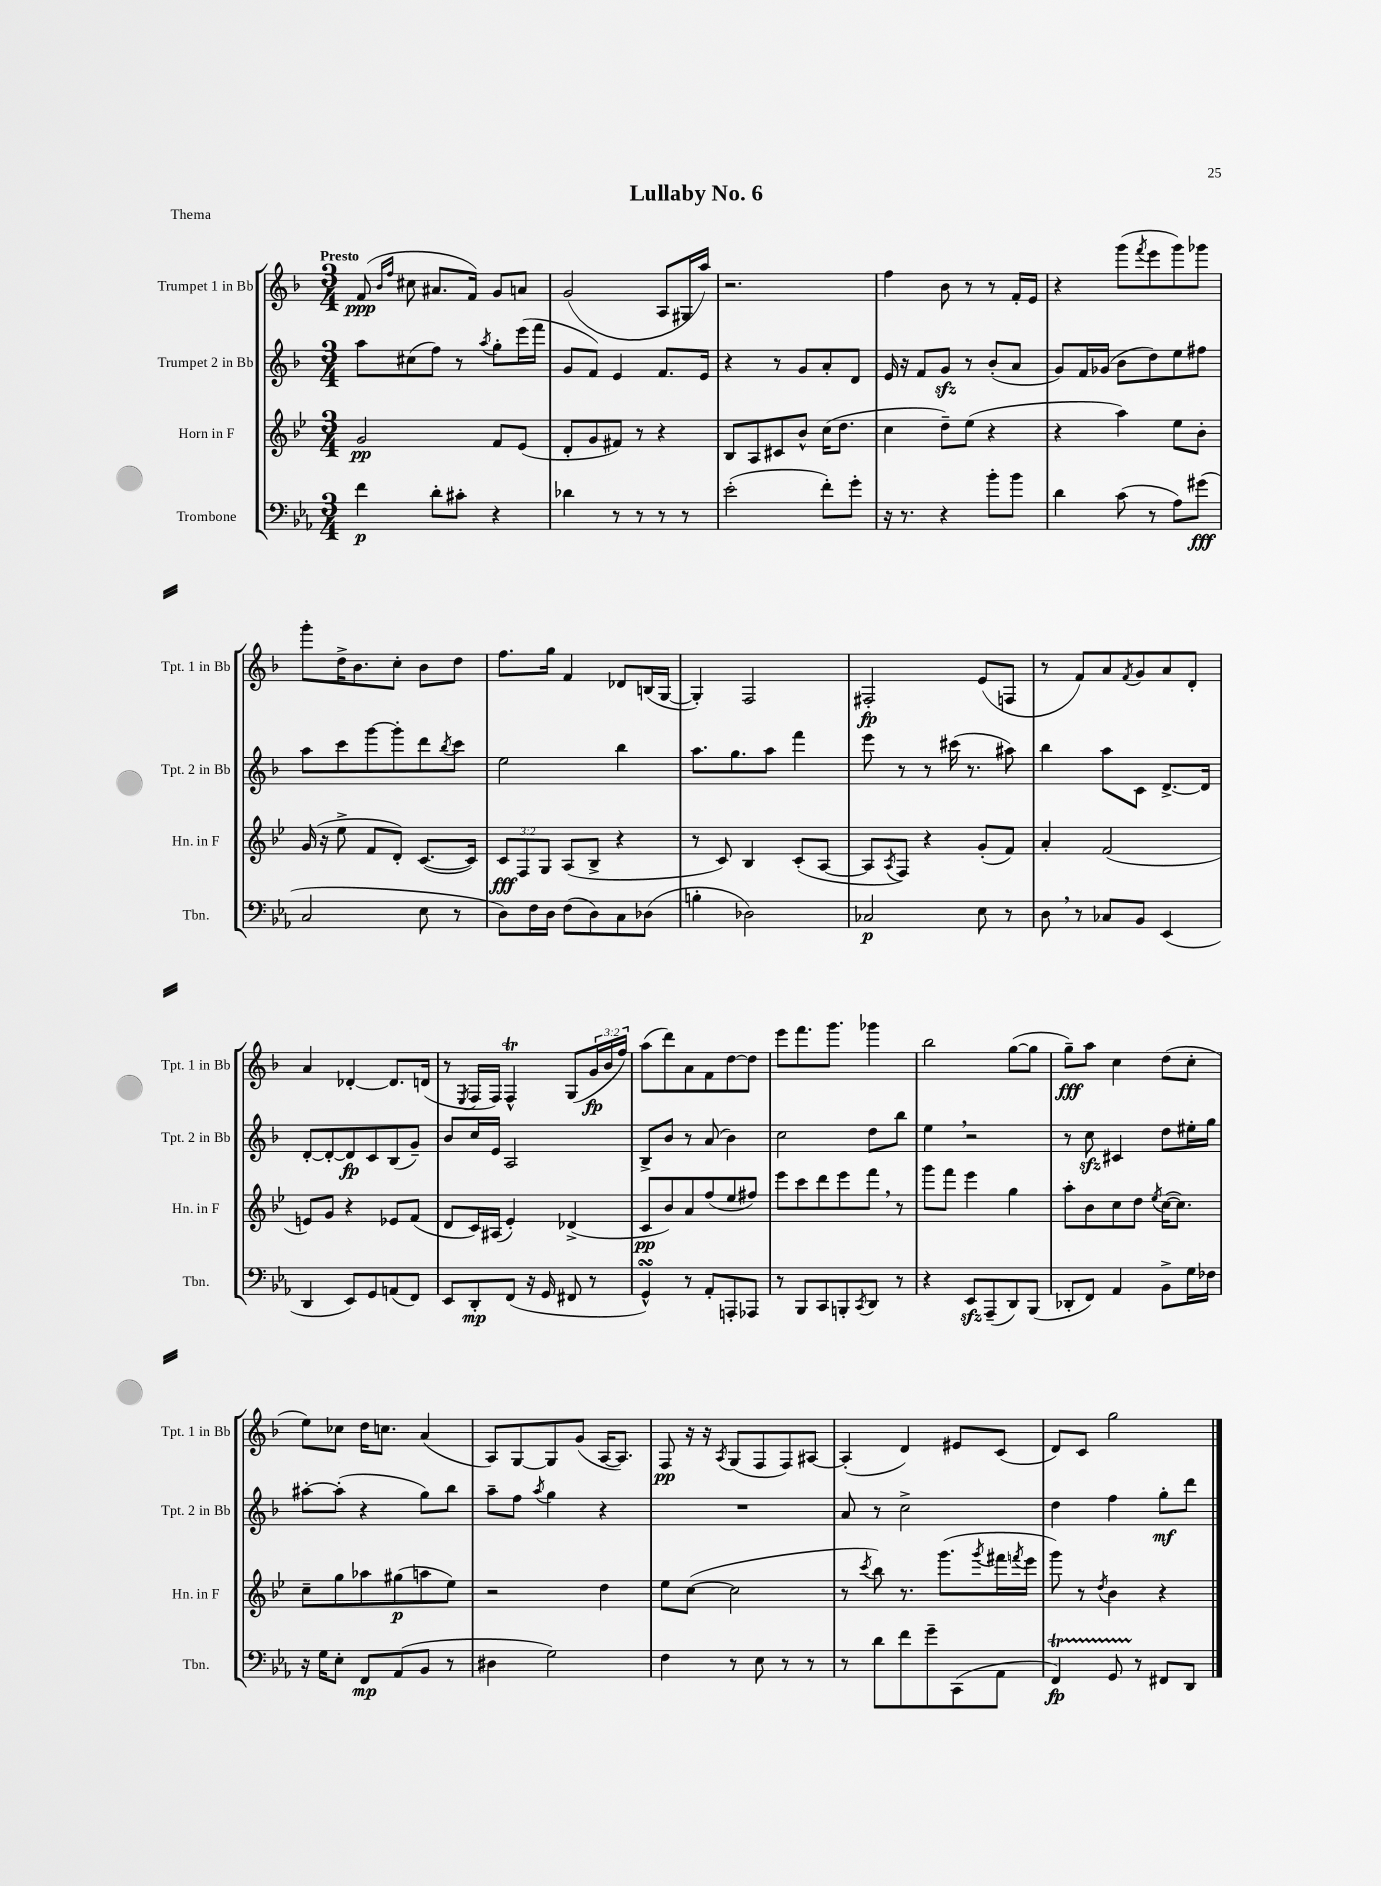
\header { title = "Lullaby No. 6" piece = "Thema" }
<<
\new StaffGroup <<
\new Staff = "s0" \with { instrumentName = "Trumpet 1 in Bb" shortInstrumentName = "Tpt. 1 in Bb" } {
    \clef treble \key f \major \numericTimeSignature \time 3/4 \override Staff.TupletNumber.text = #tuplet-number::calc-fraction-text \tempo "Presto"
    f'8\ppp( \grace { bes'16 f''16 } cis''8 ais'8. f'16) g'8 a'8 |
    g'2( a8 gis16 a''16) |
    r2. |
    f''4 bes'8 r8 r8 f'16-. e'16 |
    r4 g'''8( \acciaccatura { f'''8 } e'''8 g'''8) ges'''8 |
    g'''8-. d''16-> bes'8. c''8-. bes'8 d''8 |
    f''8. g''16 f'4 des'8 b16( g16~ |
    g4-.) f2 |
    fis2-.\fp e'8( f8 |
    r8 f'8) a'8 \acciaccatura { f'8 } g'8 a'8 d'8-. |
    a'4 des'4~-. des'8. d'16( |
    r8 \acciaccatura { e8 } f16 f16) f4-^\trill g8( \tuplet 3/2 { g'16\fp bes'16 f''16) } |
    a''8( d'''8) a'8 f'8 d''8~ d''8 |
    e'''8 f'''8. g'''8. ges'''4 |
    bes''2 g''8~( g''8 |
    g''8--\fff) a''8 c''4 d''8( c''8-. |
    e''8) ces''8 d''16 c''8. a'4( |
    a8) g8~ g8 g'8( a16~ a8.) |
    f8\pp r16 r16 \acciaccatura { a8 } g8( f8 f8) ais8~ |
    ais4-.( d'4) eis'8 c'8( |
    d'8) c'8 g''2 \bar "|." |
}
\new Staff = "s1" \with { instrumentName = "Trumpet 2 in Bb" shortInstrumentName = "Tpt. 2 in Bb" } {
    \clef treble \key f \major \numericTimeSignature \time 3/4
    a''8 cis''8( f''8) r8 \acciaccatura { a''8 } g''8-. e'''16( f'''16 |
    g'8 f'8) e'4 f'8. e'16 |
    r4 r8 g'8 a'8-. d'8 |
    e'16 r16 f'8 g'8\sfz r8 bes'8-.( a'8 |
    g'8) f'16 ges'16( bes'8 d''8) e''8 fis''8 |
    a''8 c'''8 g'''8~ g'''8-. d'''8 \acciaccatura { bes''8 } c'''8 |
    e''2 bes''4 |
    a''8. g''8. a''8 f'''4 |
    e'''8 r8 r8 cis'''16( r8. ais''8) |
    bes''4 a''8 c'8 d'8.~-> d'16 |
    d'8~-. d'8~-. d'8\fp c'8 bes8( g'8--) |
    bes'8 c''16 e'16 a2 |
    bes8-> bes'8 r8 a'8( bes'4) |
    c''2 d''8 bes''8 |
    e''4 \breathe r2 |
    r8 c''8\sfz cis'4 d''8 eis''16-. g''16 |
    ais''8~-. ais''8-.( r4 g''8) bes''8 |
    a''8-- f''8 \acciaccatura { a''8 } g''4 r4 |
    R2. |
    a'8 r8 c''2-> |
    d''4 f''4 g''8-.\mf d'''8 \bar "|." |
}
\new Staff = "s2" \with { instrumentName = "Horn in F" shortInstrumentName = "Hn. in F" } {
    \clef treble \key bes \major \numericTimeSignature \time 3/4 \override Staff.TupletNumber.text = #tuplet-number::calc-fraction-text
    g'2\pp f'8 ees'8( |
    d'8-. g'8 fis'8) r8 r4 |
    bes8 a8 cis'8 bes'8-^ c''16( d''8. |
    c''4 d''8--) ees''8( r4 |
    r4 a''4) ees''8 bes'8-. |
    g'16( r16 ees''8-> f'8 d'8-.) c'8.~( c'16) |
    \tuplet 3/2 { c'8\fff f8 g8 } a8( bes8-> r4 |
    r8 c'8) bes4 c'8-.( a8~ |
    a8 \acciaccatura { a8 } f8) r4 g'8-.( f'8) |
    a'4-. f'2( |
    e'8) g'8 r4 ees'8 f'8( |
    d'8 c'16) ais16( ees'4-.) des'4->( |
    c'8\pp bes'8) a'8 f''8( ees''8 fis''8) |
    ees'''8 c'''8 d'''8 ees'''8 f'''8 \breathe r8 |
    g'''8 f'''8 ees'''4 g''4 |
    a''8-. bes'8 c''8 d''8 \acciaccatura { ees''8 } c''16~( c''8.) |
    c''8-- g''8 aes''8 gis''8\p( a''8 ees''8) |
    r2 d''4 |
    ees''8 c''8~( c''2 |
    r8 \acciaccatura { c'''8 } bes''8) r8. g'''8.( \acciaccatura { g'''8 } fis'''16 \acciaccatura { f'''8 } ees'''16 |
    g'''8) r8 \acciaccatura { d''8 } bes'4 r4 \bar "|." |
}
\new Staff = "s3" \with { instrumentName = "Trombone" shortInstrumentName = "Tbn." } {
    \clef bass \key ees \major \numericTimeSignature \time 3/4
    f'4\p d'8-. cis'8-. r4 |
    des'4 r8 r8 r8 r8 |
    ees'2-.( f'8-.) g'8-. |
    r16 r8. r4 bes'8-. bes'8 |
    d'4 c'8( r8 aes8) gis'8\fff( |
    c2 ees8 r8 |
    d8) f16 d16 f8( d8) c8 des8( |
    b4-. des2) |
    ces2\p ees8 r8 |
    d8 \breathe r8 ces8 bes,8 ees,4( |
    d,4 ees,8) g,8 a,8( f,8) |
    ees,8 d,8-.\mp f,8( r16 g,16 fis,8 r8 |
    g,4-^\turn) r8 aes,8-. a,,8-. aes,,8 |
    r8 bes,,8 c,8 b,,8-. \acciaccatura { c,8 } d,8 r8 |
    r4 ees,8\sfz aes,,8--( d,8) bes,,8( |
    des,8-. f,8) aes,4 bes,8-> g16 fes16 |
    r16 g16 ees8-. f,8\mp aes,8( bes,8 r8 |
    dis4 g2) |
    f4 r8 ees8 r8 r8 |
    r8 d'8 f'8 g'8-- c,8( aes,8 |
    f,4\startTrillSpan\fp) g,8 r8\stopTrillSpan fis,8 d,8 \bar "|." |
}
>>
>>
\layout { \context { \Score \remove "Bar_number_engraver" } }
